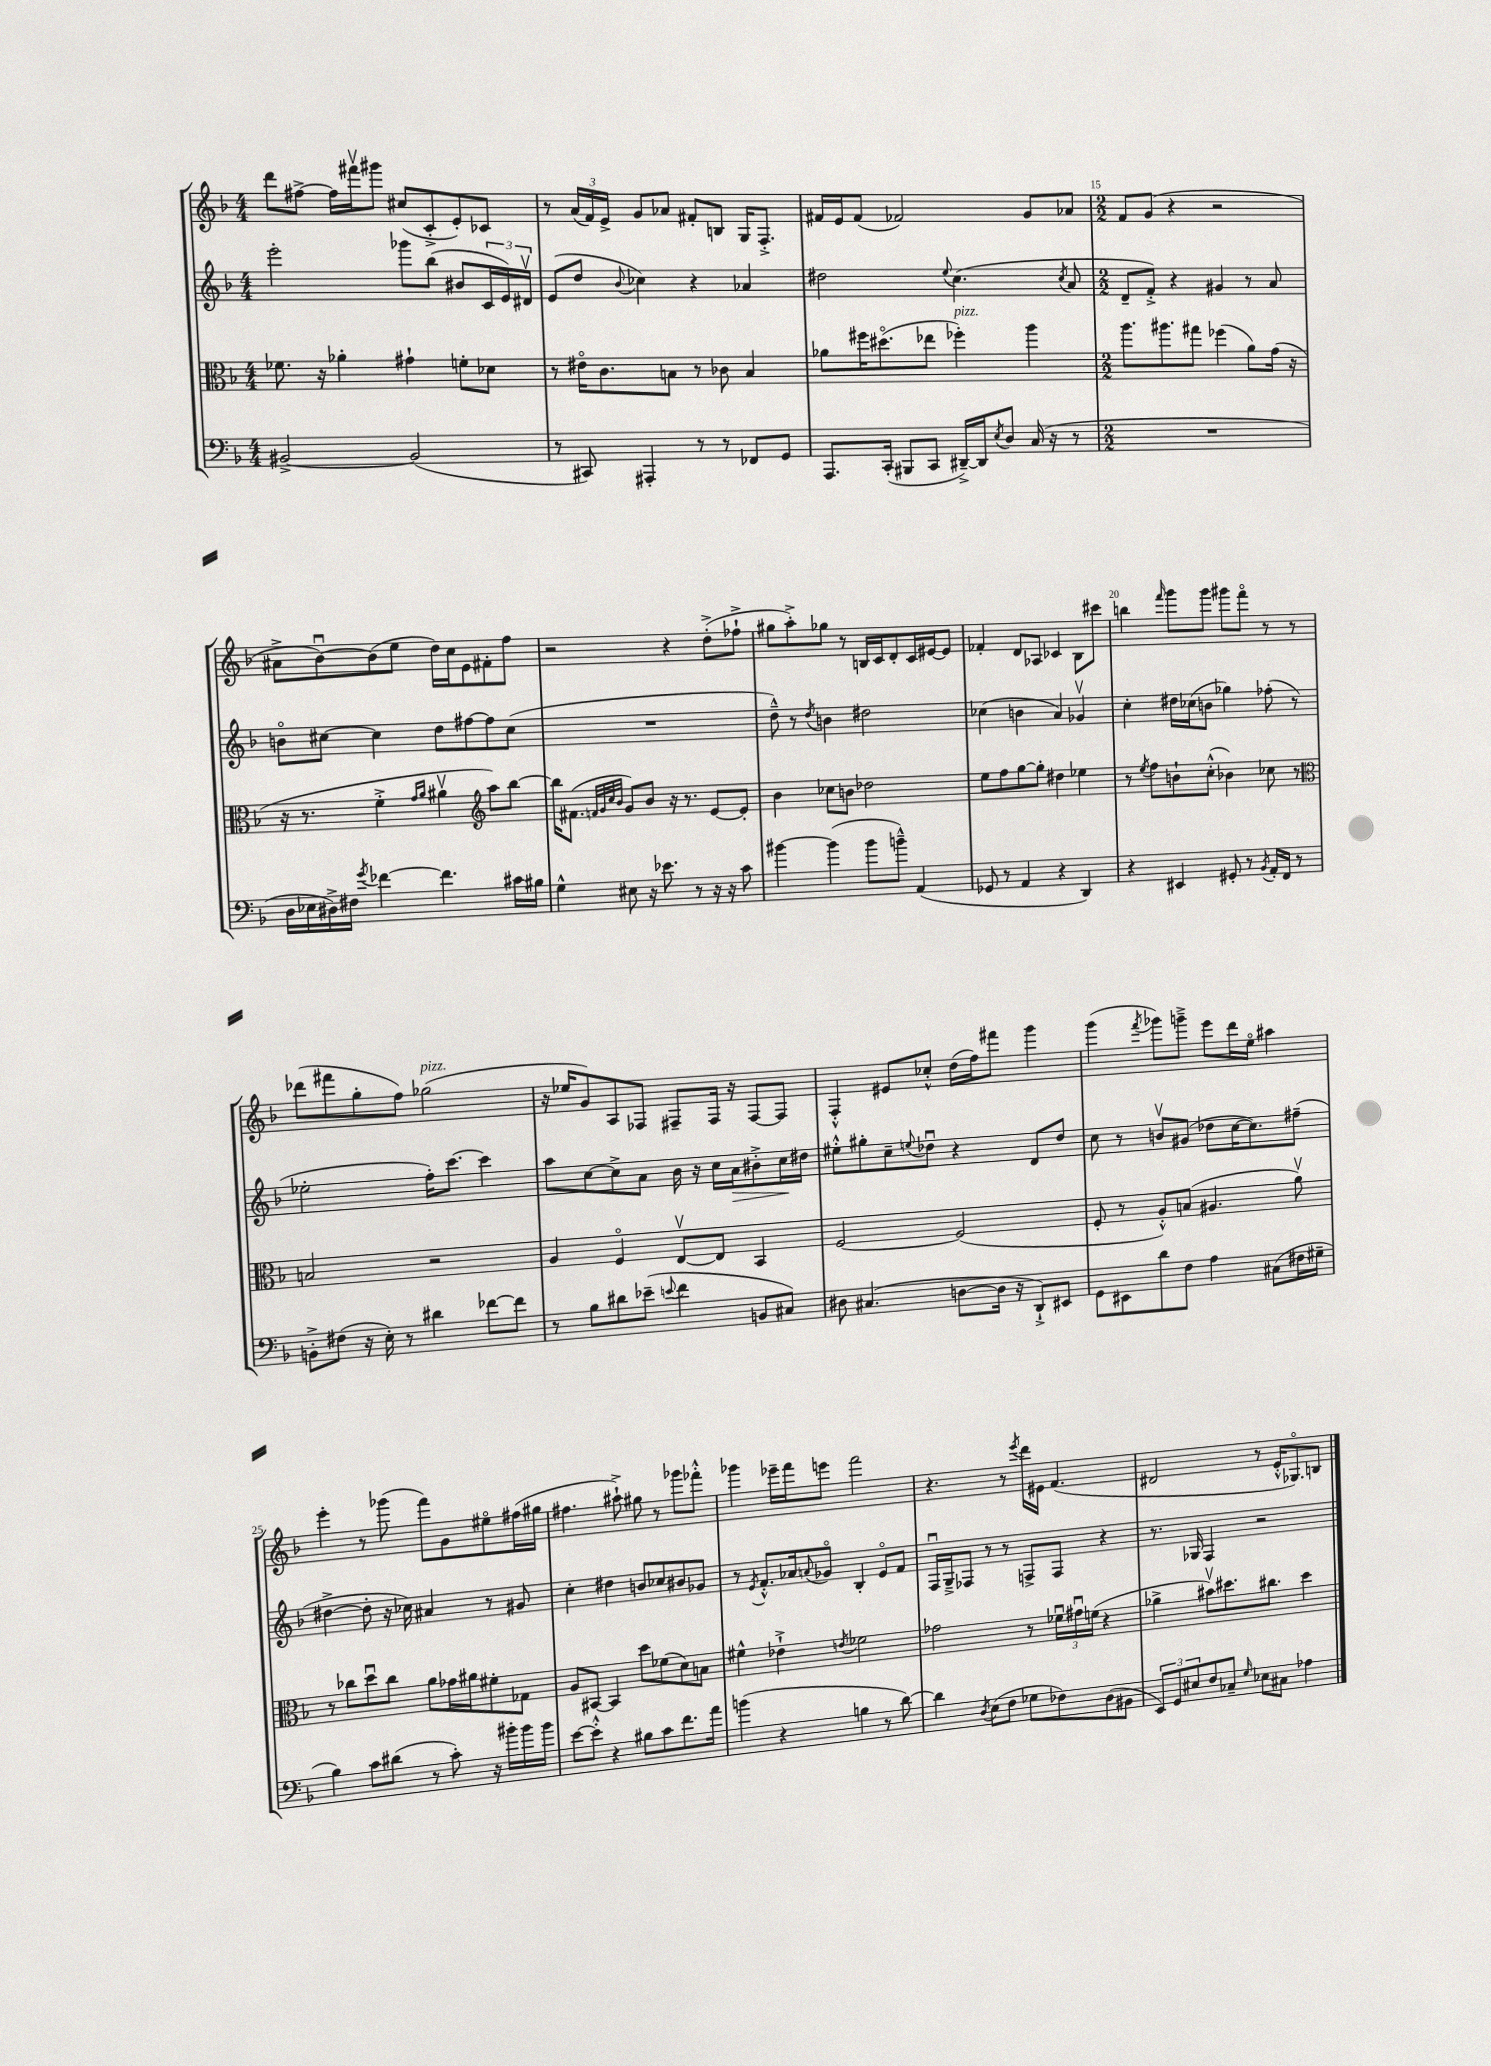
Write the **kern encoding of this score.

**kern	**kern	**kern	**kern
*staff4	*staff3	*staff2	*staff1
*clefF4	*clefC3	*clefG2	*clefG2
*k[b-]	*k[b-]	*k[b-]	*k[b-]
*M4/4	*M4/4	*M4/4	*M4/4
[2BB#^	8.f-	2eee'	8ddd
.	.	.	[8ff#^
.	16r	.	.
.	4a-'	.	16ff#]
.	.	.	16fff#v
.	.	.	8ggg#
(2BB#]	4g#`	8ggg-	(8cc#
.	.	(8bb-	8c'^
.	8f'	8b#	8e')
.	8d-	24c	8c-
.	.	24e)	.
.	.	24d#v	.
=	=	=	=
8r	8r	(8e	8r
8CC#)	16e#o	8dd	(24a
.	.	.	24f)
.	8.c	.	.
.	.	.	24e^
.	.	8qqb-	.
4AAA#'	.	4cc-)	8g
.	8B	.	8a-
8r	8r	4r	8f#'
8r	8c-	.	8B
8FF-	4B	4a-	16G
.	.	.	8.F'^
8GG	.	.	.
=	=	=	=
8.AAA	8a-	2dd#	16f#
.	.	.	16e
.	16ff#	.	(8f#
(16CC'	(8.dd#o	.	.
8BBB#	.	.	2f-)
8CC	8ee-	.	.
.	.	8qqee	.
[16DD#~^)	4ff-')	(4.cc	.
16DD#]	.	.	.
8qE	.	.	.
8D	.	.	.
(16C	4aa	.	8g
16r	.	.	.
.	.	8qcc	.
8r	.	8a	8a-
=	=	=	=
*M2/2	*M2/2	*M2/2	*M2/2
1r	8.aa	8d~	8f
.	.	8f'^)	(8g
.	8.aa#	.	.
.	.	4r	4r
.	8gg#	.	.
.	(4ff-	4g#	2r
.	8a)	8r	.
.	(16g	8a	.
.	16r	.	.
=	=	=	=
16D	16r	8bo	8a#^
16E-	8.r	.	.
16D#^)	.	[8cc#	[8b-u)
16F#	.	.	.
8qg	.	.	.
[4f-	4f'^	4cc#]	(8b-]
.	.	.	8ee
.	16qqg	.	.
.	16qqa	.	.
4.f-]	4a#v	8dd	16dd)
.	.	.	16cc
.	.	[8ff#	8e
*	*clefG2	*	*
.	8aa)	8ff#]	8f#'
16c#	[8bb-	(8cc#	8ff
16B#	.	.	.
=	=	=	=
4G^^	16bb-]	1r	2r
.	(8.f#	.	.
.	32qqf	.	.
.	32qqg	.	.
.	32qqcc	.	.
.	32qqb-	.	.
8E#	8g)	.	.
16r	8b-	.	.
8.e-	.	.	.
.	16r	.	4r
.	8.r	.	.
8r	.	.	.
16r	[8e	.	(8dd'^
16r	.	.	.
8c	8e']	.	8ff-`^
=	=	=	=
[4b#	4b-	8dd~^^)	8gg#
.	.	8r	8aa'^)
.	.	8qdd	.
(4b#]	8cc-	4b	8gg-
.	8b	.	8r
8b#	2dd-	2dd#	16B
.	.	.	16c
8b~^^)	.	.	8d'
(4AA	.	.	16c
.	.	.	[16e#
.	.	.	8e#]
=	=	=	=
8GG-	8ee	(4cc-	4f-'
8r	8ff	.	.
4AA	[8gg	4b	8d
.	8gg']	.	8A-
4r	4dd#	4a)	4c-
4DD)	4ee-	4g-v	8B-
.	.	.	8ccc#
=	=	=	=
4r	8r	4cc'	4bb
.	8qee	.	.
.	8ff	.	.
.	.	.	16qqfff
4EE#	8b`	16dd#	8ggg
.	.	(16cc-	.
.	(8cc'^^	8b	8ggg
8GG#'	4b-)	4gg-)	8ggg#
8r	.	.	8fffo
8qBB-	.	.	.
16AA'	8cc-	(8ff-'	8r
16FF	.	.	.
8r	8r	8r	8r
=	=	=	=
*	*clefC3	*	*
8BB'^	2B	2ee-'	(8ddd-
(8F#	.	.	8fff#
16r	.	.	8gg'
16E')	.	.	.
8r	.	.	8ff)
4d#	2r	16ff')	(2gg-
.	.	[8.ccc	.
[8f-	.	4ccc]	.
8f-]	.	.	.
=	=	=	=
8r	4A	8aa	16r
.	.	.	16ee-
8B-	.	[8cc	8g)
8d#	4Fo	8cc^]	8A
(8e-~	.	8a	8F-
8qqe	.	.	.
4f	[8Ev	16b-	8F#~
.	.	16r	.
.	8E]	16cc	16F#
.	.	16a	16r
8BB	4BB-	8b#'^	[8F#
8C#)	.	16cc	8F#]
.	.	16dd#	.
=	=	=	=
8D#	[2F	8ee#'^^	4F'^^
(4.C#	.	8gg#'	.
.	.	8cc~	8e#
.	.	8qqee	.
.	.	8dd-u	8cc-'^^
[8D	(2F]	4r	(16dd
.	.	.	16ff)
16D]	.	.	8fff#
16r	.	.	.
8DD`^)	.	8d	4ggg
8EE#	.	8dd-	.
=	=	=	=
8GG	8F'	8cc	(4ggg
8EE#	8r	8r	.
.	.	.	8qfff
8d	8A'^^)	8bv	8ggg-)
8F	(8B	(8g#	8ggg~^
4A	4.A#	8dd-	8eee
.	.	[16cc	16ddd
.	.	8.cc])	16eeo
(8C#	.	.	4aa#
16F#	8av)	(8ff#~	.
16G#~	.	.	.
=	=	=	=
4B-)	8r	[4dd#^	4eee'
.	8cc-	.	.
8c	8ddu	8dd#']	8r
(8d#	8cc-	16r	(8ggg-
.	.	16cc-)	.
8r	8a	4a#	8fff)
8c')	16g-	.	8g
.	16a#	.	.
16r	8f#'	8r	8ee#o
16b#'	.	.	.
16b#	8G-	8g#	(16ff#
16b#	.	.	16gg#
=	=	=	=
[8e	8A	4cc'	4.ff#
8e'^^]	[8BB#	.	.
4r	4BB#]	4dd#	.
.	.	.	8aa#`^)
8B#	8dd	8b	8gg#
8c	(8f-	8cc-	8r
8.f	8d)	8b#	8ggg-
.	8B	8g-	8fff-'^^
16a	.	.	.
=	=	=	=
(4b	4f#^^	8r	4ggg-
.	.	8qe	.
.	.	8.f'^^	.
4r	4e-`^	.	16eee-~
.	.	16a-	16fff
.	.	8qqa	.
.	.	8g-o	8eee
.	8qe	.	.
4B	2f-	4B-'	2fff
8r	.	8eo	.
[8d)	.	8f	.
=	=	=	=
4d]	2g-	16Fu	4.r
.	.	16G~^	.
.	.	8F-	.
8qD	.	.	.
(8E	.	8r	.
8F	.	8r	8r
.	.	.	8qeee
8G-	8r	8F^	16ddd
.	.	.	16e#
8F-)	24f-u	8F	(4.f
.	24g#u	.	.
.	(24f	.	.
(8D	4r	4r	.
8BB#	.	.	.
=	=	=	=
12EE)	4a-^	8.r	2d#
12GG	.	.	.
12E#	.	.	.
.	.	16G-	.
8F	8b#v)	4F	.
8C-~	8.dd#	.	.
16qqG	.	.	.
8E-	.	2r	8r
.	8.cc#	.	.
8C#	.	.	16e'^^
.	.	.	8.G-o)
4A-	4dd#	.	.
.	.	.	8B
==	==	==	==
*-	*-	*-	*-
